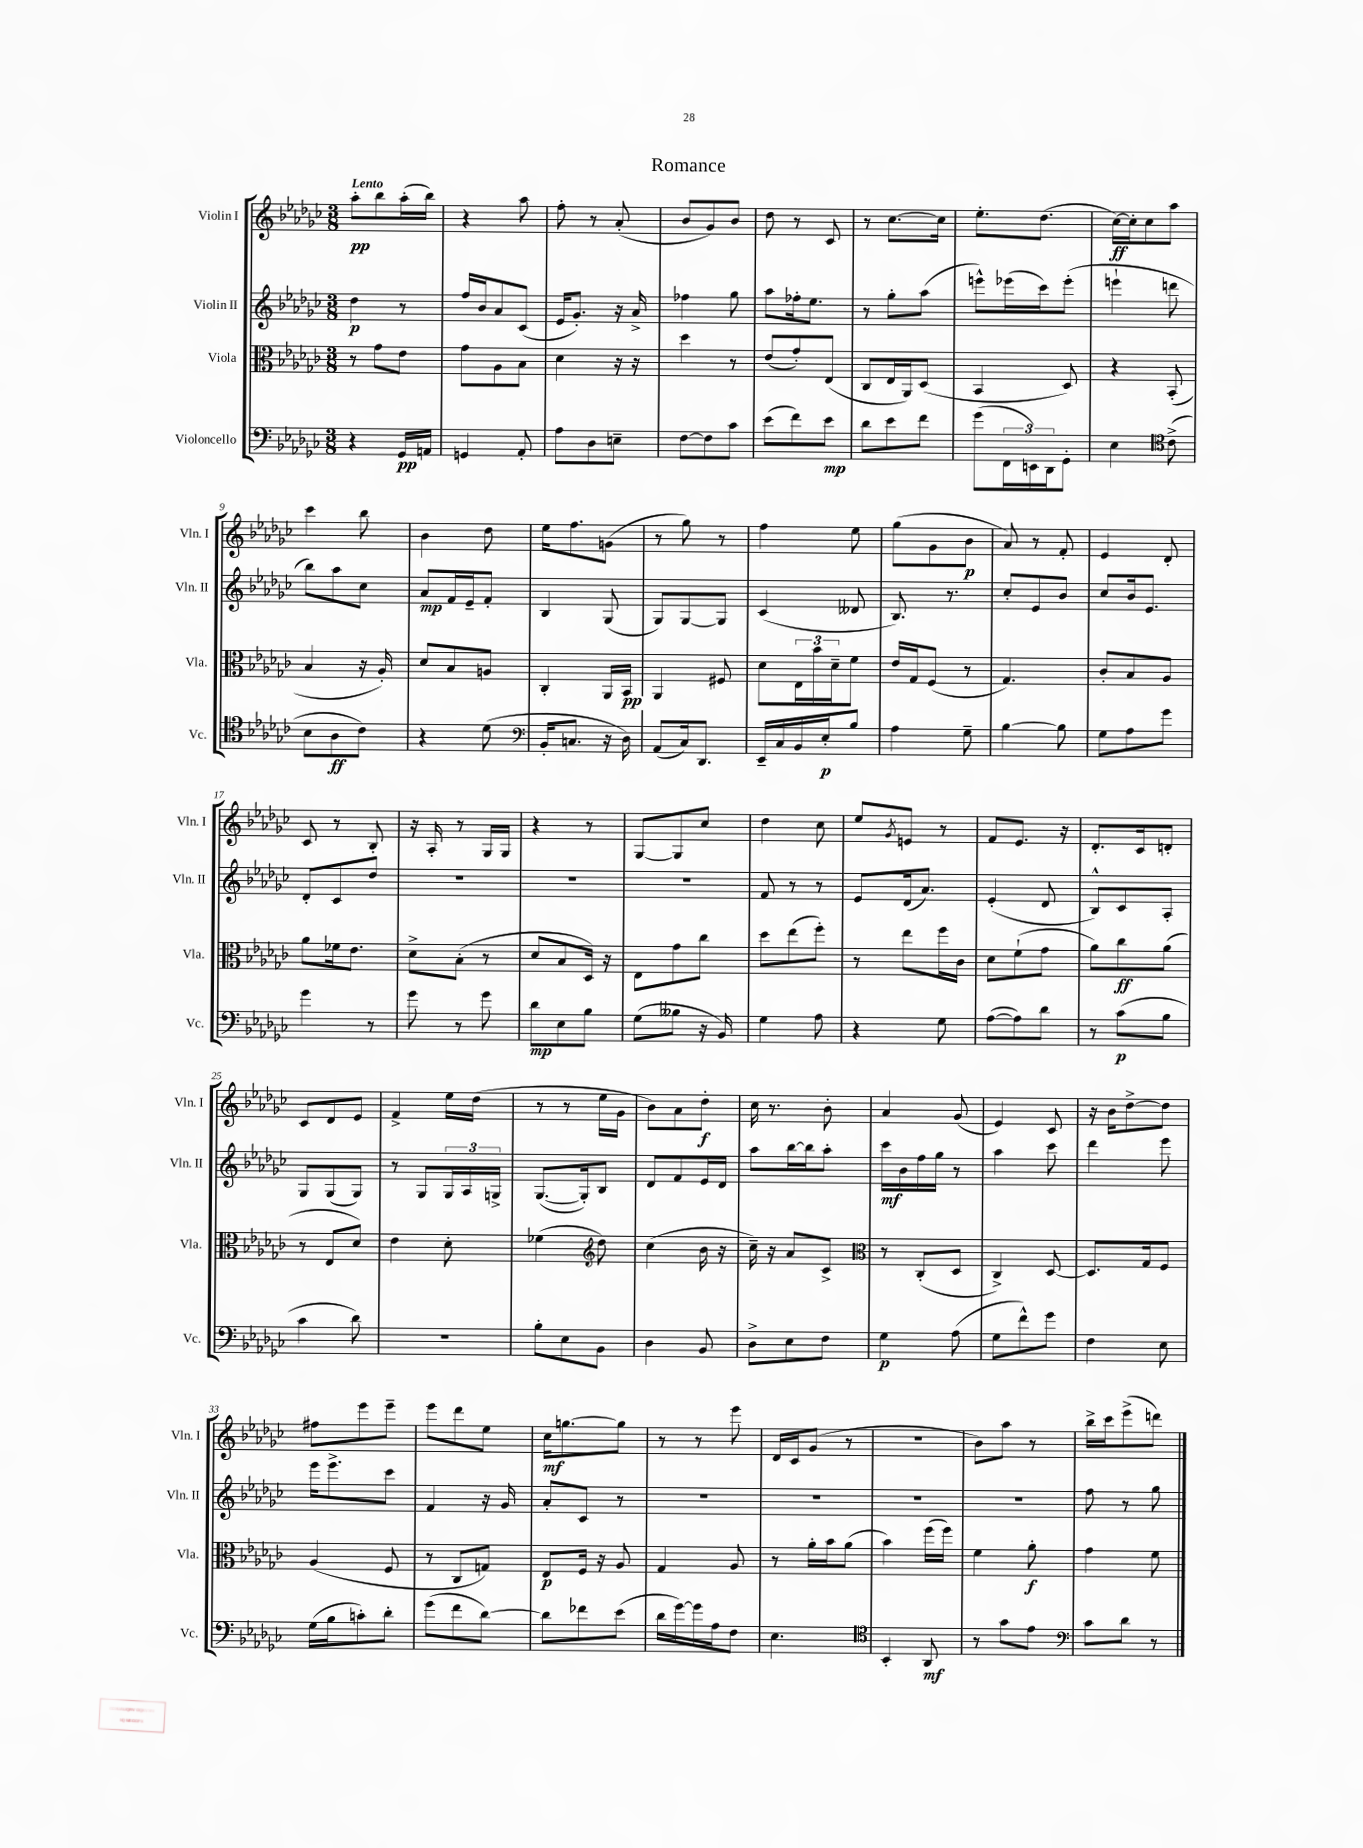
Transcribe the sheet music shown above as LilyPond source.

\header { title = "Romance" }
<<
\new StaffGroup <<
\new Staff = "s0" \with { instrumentName = "Violin I" shortInstrumentName = "Vln. I" } {
    \clef treble \key ges \major \numericTimeSignature \time 3/8 \tempo "Lento"
    aes''8-.\pp bes''8 aes''16-.( bes''16) |
    r4 aes''8 |
    f''8-. r8 aes'8-.( |
    bes'8 ges'8) bes'8 |
    des''8 r8 ces'8 |
    r8 ces''8.~ ces''16 |
    ees''8.-. des''8.( |
    ces''16~\ff) ces''16-. ces''8 aes''8 |
    ces'''4 bes''8 |
    bes'4 des''8 |
    ees''16 f''8. g'8( |
    r8 ges''8) r8 |
    f''4 ees''8 |
    ges''8( ges'8 bes'8\p |
    aes'8) r8 f'8-. |
    ees'4 des'8-. |
    ces'8 r8 bes8-. |
    r16 aes16-. r8 ges16 ges16 |
    r4 r8 |
    ges8~ ges8 ces''8 |
    des''4 ces''8 |
    ees''8 \acciaccatura { ges'8 } e'8 r8 |
    f'8 ees'8. r16 |
    des'8.-. ces'16 d'8-. |
    ces'8 des'8 ees'8 |
    f'4-> ees''16 des''16( |
    r8 r8 ees''16 ges'16 |
    bes'8) aes'8 des''8-.\f |
    ces''16 r8. bes'8-. |
    aes'4 ges'8( |
    ees'4) ces'8 |
    r16 bes'16 des''8~-> des''8 |
    fis''8 ees'''8 ees'''8-- |
    ees'''8 des'''8 ees''8 |
    ces''16\mf g''8.~ g''8 |
    r8 r8 ees'''8 |
    des'16 ces'16 ges'8( r8 |
    R4. |
    bes'8) aes''8 r8 |
    bes''16-> ces'''16 ees'''8->( d'''8) \bar "|." |
}
\new Staff = "s1" \with { instrumentName = "Violin II" shortInstrumentName = "Vln. II" } {
    \clef treble \key ges \major \numericTimeSignature \time 3/8
    des''4\p r8 |
    f''16 bes'16 aes'8 ces'8( |
    ees'16 ges'8.-.) r16 aes'16-> |
    fes''4 ges''8 |
    aes''8 fes''16-. ees''8. |
    r8 ges''8-. aes''8( |
    e'''8-^) ees'''16( ces'''16) ees'''8-.( |
    e'''4-! d'''8 |
    bes''8) aes''8 ces''8 |
    aes'8\mp f'16 ees'16-- f'8-. |
    bes4 ges8( |
    ges8) ges8~ ges8 |
    ces'4( deses'8 |
    bes8.) r8. |
    ces''8-. ees'8 bes'8 |
    ces''8 bes'16 ees'8. |
    des'8-. ces'8 des''8 |
    R4. |
    R4. |
    R4. |
    f'8 r8 r8 |
    ees'8 des'16( aes'8.) |
    ees'4-.( des'8 |
    bes8-^) ces'8 aes8-. |
    ges8 ges8( ges8) |
    r8 ges8 \tuplet 3/2 { ges16 aes16 g16-> } |
    ges8.~( ges16-.) bes8 |
    des'8 f'8 ees'16 des'16 |
    aes''8 bes''16~ bes''16 aes''8-. |
    ces'''16\mf bes'16 f''16 ges''16 r8 |
    aes''4 ces'''8 |
    des'''4 ees'''8 |
    ees'''16 ees'''8.-> ces'''8 |
    f'4 r16 ges'16 |
    aes'8-. ces'8 r8 |
    R4. |
    R4. |
    R4. |
    R4. |
    f''8 r8 ges''8 \bar "|." |
}
\new Staff = "s2" \with { instrumentName = "Viola" shortInstrumentName = "Vla." } {
    \clef alto \key ges \major \numericTimeSignature \time 3/8
    r8 ges'8 ees'8 |
    ges'8 aes8 bes8 |
    des'4 r16 r16 |
    des''4 r8 |
    ees'8( ges'8-.) ees8( |
    ces8 ees16 aes,16) des8( |
    bes,4 des8) |
    r4 bes,8-.( |
    bes4 r16 aes16-.) |
    des'8 bes8 a8 |
    ces4-. aes,16 bes,16\pp |
    aes,4 fis8 |
    des'8 \tuplet 3/2 { ees16 bes'16 des'16-- } f'8 |
    ees'16 ges16 f8( r8 |
    ges4.) |
    ces'8-. bes8 aes8 |
    aes'8 fes'16 ees'8. |
    des'8-> bes8-.( r8 |
    des'8 bes8 des16) r16 |
    ees8 ges'8 ces''8 |
    des''8 ees''8( f''8-.) |
    r8 ees''8 f''16 ces'16 |
    des'8 f'8-!( ges'8 |
    aes'8) ces''8\ff aes'8( |
    r8 ees8 des'8) |
    ees'4 des'8-. |
    fes'4( \clef treble des''8) |
    ces''4( bes'16 r16 |
    ces''16--) r16 aes'8 ces'8-> |
    \clef alto r8 ces8-.( des8 |
    ces4->) des8~ |
    des8. ges16 f8 |
    aes4( f8 |
    r8 ces8 g8) |
    ees8\p f16 r16 aes8 |
    ges4 aes8 |
    r8 aes'16-. bes'16 aes'8( |
    bes'4) f''16( f''16) |
    f'4 aes'8-.\f |
    ges'4 f'8 \bar "|." |
}
\new Staff = "s3" \with { instrumentName = "Violoncello" shortInstrumentName = "Vc." } {
    \clef bass \key ges \major \numericTimeSignature \time 3/8
    r4 ges,16\pp a,16 |
    g,4 aes,8-. |
    aes8 des8 e8-- |
    f8~ f8 ces'8 |
    ees'8( f'8) ees'8\mp |
    des'8 ees'8 f'8 |
    ges'8( \tuplet 3/2 { f,16 e,16) des,16 } ges,8-. |
    ees4 \clef tenor ces'8->( |
    bes8 aes8\ff ces'8) |
    r4 des'8( |
    \clef bass bes,16-. c8. r16 des16) |
    aes,8( ces16) des,8. |
    ees,16-- ces16 bes,16 ees16-.\p bes8 |
    aes4 ges8-- |
    bes4~ bes8 |
    ges8 aes8 ges'8 |
    ges'4 r8 |
    ges'8 r8 ges'8 |
    des'8\mp ees8 bes8 |
    ges8( beses8 r16 bes,16) |
    ges4 aes8 |
    r4 ges8 |
    aes8~( aes8) des'8 |
    r8 ces'8\p( bes8 |
    ces'4 des'8) |
    R4. |
    bes8-. ees8 bes,8 |
    des4 bes,8 |
    des8-> ees8 f8 |
    ges4\p aes8( |
    ges8 f'8-^) ges'8 |
    f4 ees8 |
    ges16( bes16 c'8-.) des'8-. |
    ges'8( f'8 des'8~) |
    des'8 fes'8 ees'8( |
    des'16 ges'16~) ges'16 aes16 f8 |
    ees4. |
    \clef tenor bes,4-. aes,8\mf |
    r8 ges'8 ees'8 |
    \clef bass ces'8 des'8 r8 \bar "|." |
}
>>
>>
